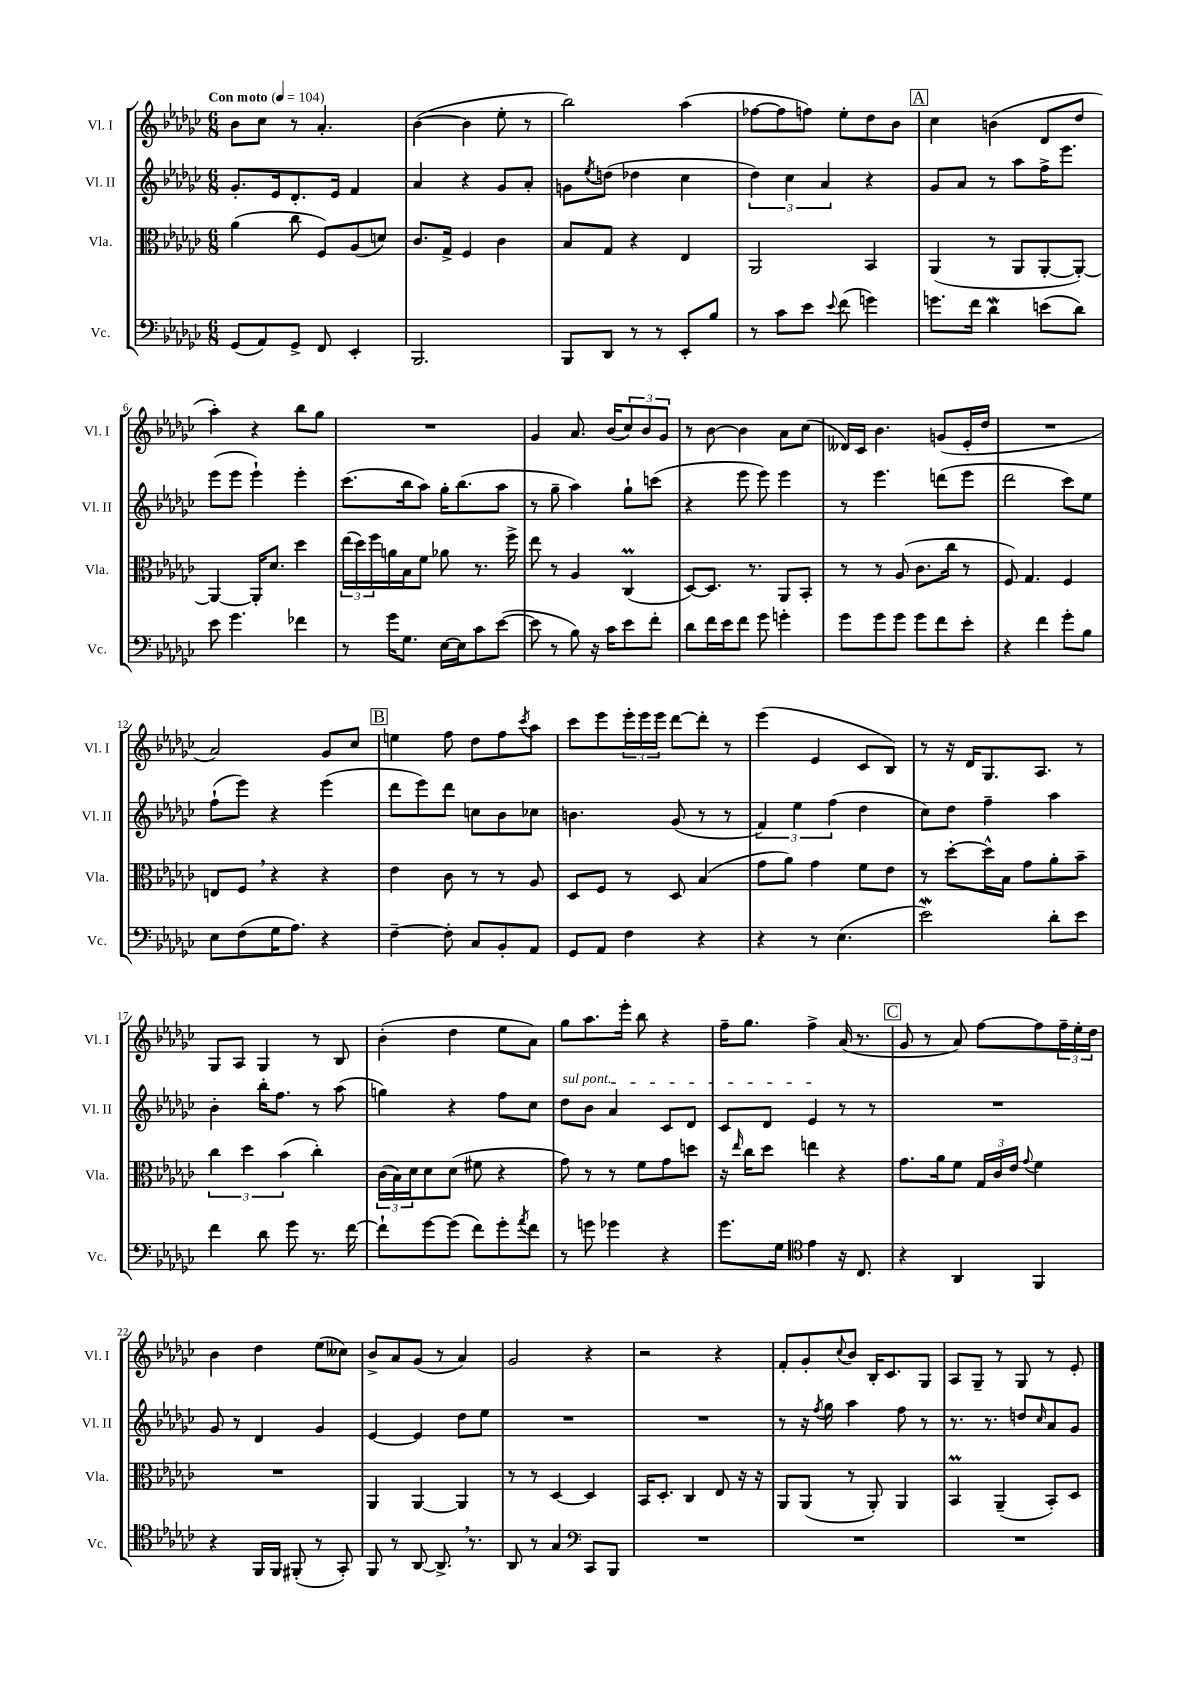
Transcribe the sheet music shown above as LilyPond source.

<<
\new StaffGroup <<
\new Staff = "s0" \with { instrumentName = "Vl. I" shortInstrumentName = "Vl. I" } {
    \clef treble \key ges \major \numericTimeSignature \time 6/8 \tempo "Con moto" 4 = 104
    bes'8 ces''8 r8 aes'4.-. |
    bes'4~( bes'4 ees''8-. r8 |
    bes''2) aes''4( |
    fes''8~ fes''8 f''8) ees''8-. des''8 bes'8 |
    \mark \markup { \box "A" } ces''4 b'4( des'8 des''8 |
    aes''4-.) r4 bes''8 ges''8 |
    R2. |
    ges'4 aes'8. bes'16( \tuplet 3/2 { ces''8) bes'8 ges'8 } |
    r8 bes'8~ bes'4 aes'8 ces''8( |
    deses'16) ces'16 bes'4. g'8( ees'16-. des''16 |
    R2. |
    aes'2) ges'8 ces''8 |
    \mark \markup { \box "B" } e''4 f''8 des''8 f''8 \acciaccatura { ces'''8 } aes''8 |
    ces'''8 ees'''8 \tuplet 3/2 { ees'''16-. ees'''16 ees'''16 } des'''8~ des'''8-. r8 |
    ees'''4( ees'4 ces'8 bes8) |
    r8 r16 des'16 ges8. aes8. r8 |
    ges8 aes8 ges4 r8 bes8 |
    bes'4-.( des''4 ees''8 aes'8) |
    ges''8 aes''8. ees'''16-. bes''8 r4 |
    f''16-- ges''8. f''4-> aes'16( r8. |
    \mark \markup { \box "C" } ges'8 r8 aes'8) f''8~ f''8 \tuplet 3/2 { f''16-- ees''16-. des''16 } |
    bes'4 des''4 ees''8( ceses''8) |
    bes'8-> aes'8 ges'8( r8 aes'4) |
    ges'2 r4 |
    r2 r4 |
    f'8-. ges'8-. \appoggiatura { ces''8 } bes'8 bes16-. ces'8. ges8 |
    aes8 ges8-- r8 ges8 r8 ees'8-. \bar "|." |
}
\new Staff = "s1" \with { instrumentName = "Vl. II" shortInstrumentName = "Vl. II" } {
    \clef treble \key ges \major \numericTimeSignature \time 6/8
    ges'8.-. ees'16 des'8.-. ees'16 f'4 |
    aes'4 r4 ges'8 aes'8-. |
    g'8 \acciaccatura { ees''8 } d''8( des''4 ces''4 |
    \tuplet 3/2 { des''4) ces''4 aes'4 } r4 |
    \mark \markup { \box "A" } ges'8 aes'8 r8 aes''8 f''16-> ees'''8. |
    ees'''8( ees'''8 ees'''4-!) ees'''4-. |
    ces'''8.( bes''16 aes''8) ges''16-. bes''8.( aes''8 |
    r8 ges''8-- aes''4) ges''8-! c'''8( |
    r4 ees'''8 ees'''8) ees'''4 |
    r8 ees'''4. d'''8( ees'''8 |
    des'''2 ces'''8) ees''8 |
    f''8-!( ees'''8) r4 ees'''4( |
    \mark \markup { \box "B" } des'''8 ees'''8) des'''8 c''8 bes'8 ces''8 |
    b'4. ges'8( r8 r8 |
    \tuplet 3/2 { f'4) ees''4 f''4( } des''4 |
    ces''8) des''8 f''4-- aes''4 |
    bes'4-. bes''16-. f''8. r8 aes''8( |
    g''4) r4 f''8 ces''8 |
    \once \override TextSpanner.bound-details.left.text = \markup { \italic "sul pont." } des''8\startTextSpan bes'8 aes'4 ces'8 des'8 |
    ces'8 des'8 ees'4\stopTextSpan r8 r8 |
    \mark \markup { \box "C" } R2. |
    ges'8 r8 des'4 ges'4 |
    ees'4~ ees'4 des''8 ees''8 |
    R2. |
    R2. |
    r8 r16 \acciaccatura { f''8 } ges''16 aes''4 f''8 r8 |
    r8. r8. d''8 \grace { ces''16 } aes'8 ges'8 \bar "|." |
}
\new Staff = "s2" \with { instrumentName = "Vla." shortInstrumentName = "Vla." } {
    \clef alto \key ges \major \numericTimeSignature \time 6/8
    aes'4( ces''8 f8) aes8( d'8) |
    ces'8. ges16-> f4 ces'4 |
    bes8 ges8 r4 ees4 |
    aes,2 bes,4 |
    \mark \markup { \box "A" } aes,4( r8 aes,8 aes,8~-. aes,8~-.) |
    aes,4~ aes,16-. des'8. des''4 |
    \tuplet 3/2 { ees''16( des''16) f''16 } a'16 bes16 f'8 aes'8 r8. f''16-> |
    ees''8 r8 aes4 ces4\prall( |
    des8~) des8. r8. aes,8 bes,8-. |
    r8 r8 aes8( ces'8. ces''16 r8 |
    f8) ges4. f4 |
    e8 f8 \breathe r4 r4 |
    \mark \markup { \box "B" } ees'4 ces'8 r8 r8 aes8 |
    des8 f8 r8 des8 bes4( |
    ges'8 aes'8) ges'4 f'8 ees'8 |
    r8 des''8~-. des''16-^ bes16 ges'8 aes'8-. bes'8-- |
    \tuplet 3/2 { ces''4 des''4 bes'4( } ces''4-.) |
    \tuplet 3/2 { ces'16( bes16) des'16 } des'8 des'8( fis'8 r4 |
    ges'8) r8 r8 f'8 ges'8 d''8 |
    r16 \grace { ees''16 } ces''16 des''8 e''4 r4 |
    \mark \markup { \box "C" } ges'8. aes'16 f'8 \tuplet 3/2 { ges16 ces'16 ees'16 } \appoggiatura { ges'8 } f'4 |
    R2. |
    aes,4 aes,4~ aes,4 |
    r8 r8 des4~ des4 |
    bes,16 des8.-. ces4 ees8 r16 r16 |
    aes,8 aes,8( r8 aes,8-.) aes,4 |
    bes,4\prall aes,4--( bes,8-.) des8 \bar "|." |
}
\new Staff = "s3" \with { instrumentName = "Vc." shortInstrumentName = "Vc." } {
    \clef bass \key ges \major \numericTimeSignature \time 6/8
    ges,8( aes,8) ges,8-> f,8 ees,4-. |
    bes,,2. |
    bes,,8 des,8 r8 r8 ees,8-. bes8 |
    r8 ces'8 ees'8 \appoggiatura { ees'8 } f'8( g'4) |
    \mark \markup { \box "A" } g'8. f'16 des'4\mordent e'8( des'8) |
    ees'8 ges'4. fes'4 |
    r8 ges'16 ges8. ees16~ ees16 ces'8 ees'8~( |
    ees'8 r8 bes8) r16 ces'16 ees'8 f'8-. |
    des'8 f'16 ees'16 f'8 ges'8 g'4-. |
    ges'8 ges'8 ges'8 ges'8 f'8 ees'8-. |
    r4 f'4 ges'8-. bes8 |
    ees8 f8( ges16 aes8.) r4 |
    \mark \markup { \box "B" } f4~-- f8-. ces8 bes,8-. aes,8 |
    ges,8 aes,8 f4 r4 |
    r4 r8 ees4.( |
    ees'2\mordent) des'8-. ees'8 |
    f'4 des'8 ges'8 r8. f'16~ |
    f'8-! ges'8~ ges'8( f'8) ges'8-. \acciaccatura { aes'8 } f'8 |
    r8 g'8 ges'4 r4 |
    ges'8. ges16 \clef tenor ees'4 r16 ces8. |
    \mark \markup { \box "C" } r4 aes,4 f,4 |
    r4 f,16 f,16 fis,8-.( r8 ges,8-.) |
    f,8 r8 aes,8~ aes,8.-> \breathe r8. |
    aes,8 r8 ges4 \clef bass ces,8 bes,,8 |
    R2. |
    R2. |
    R2. \bar "|." |
}
>>
>>
